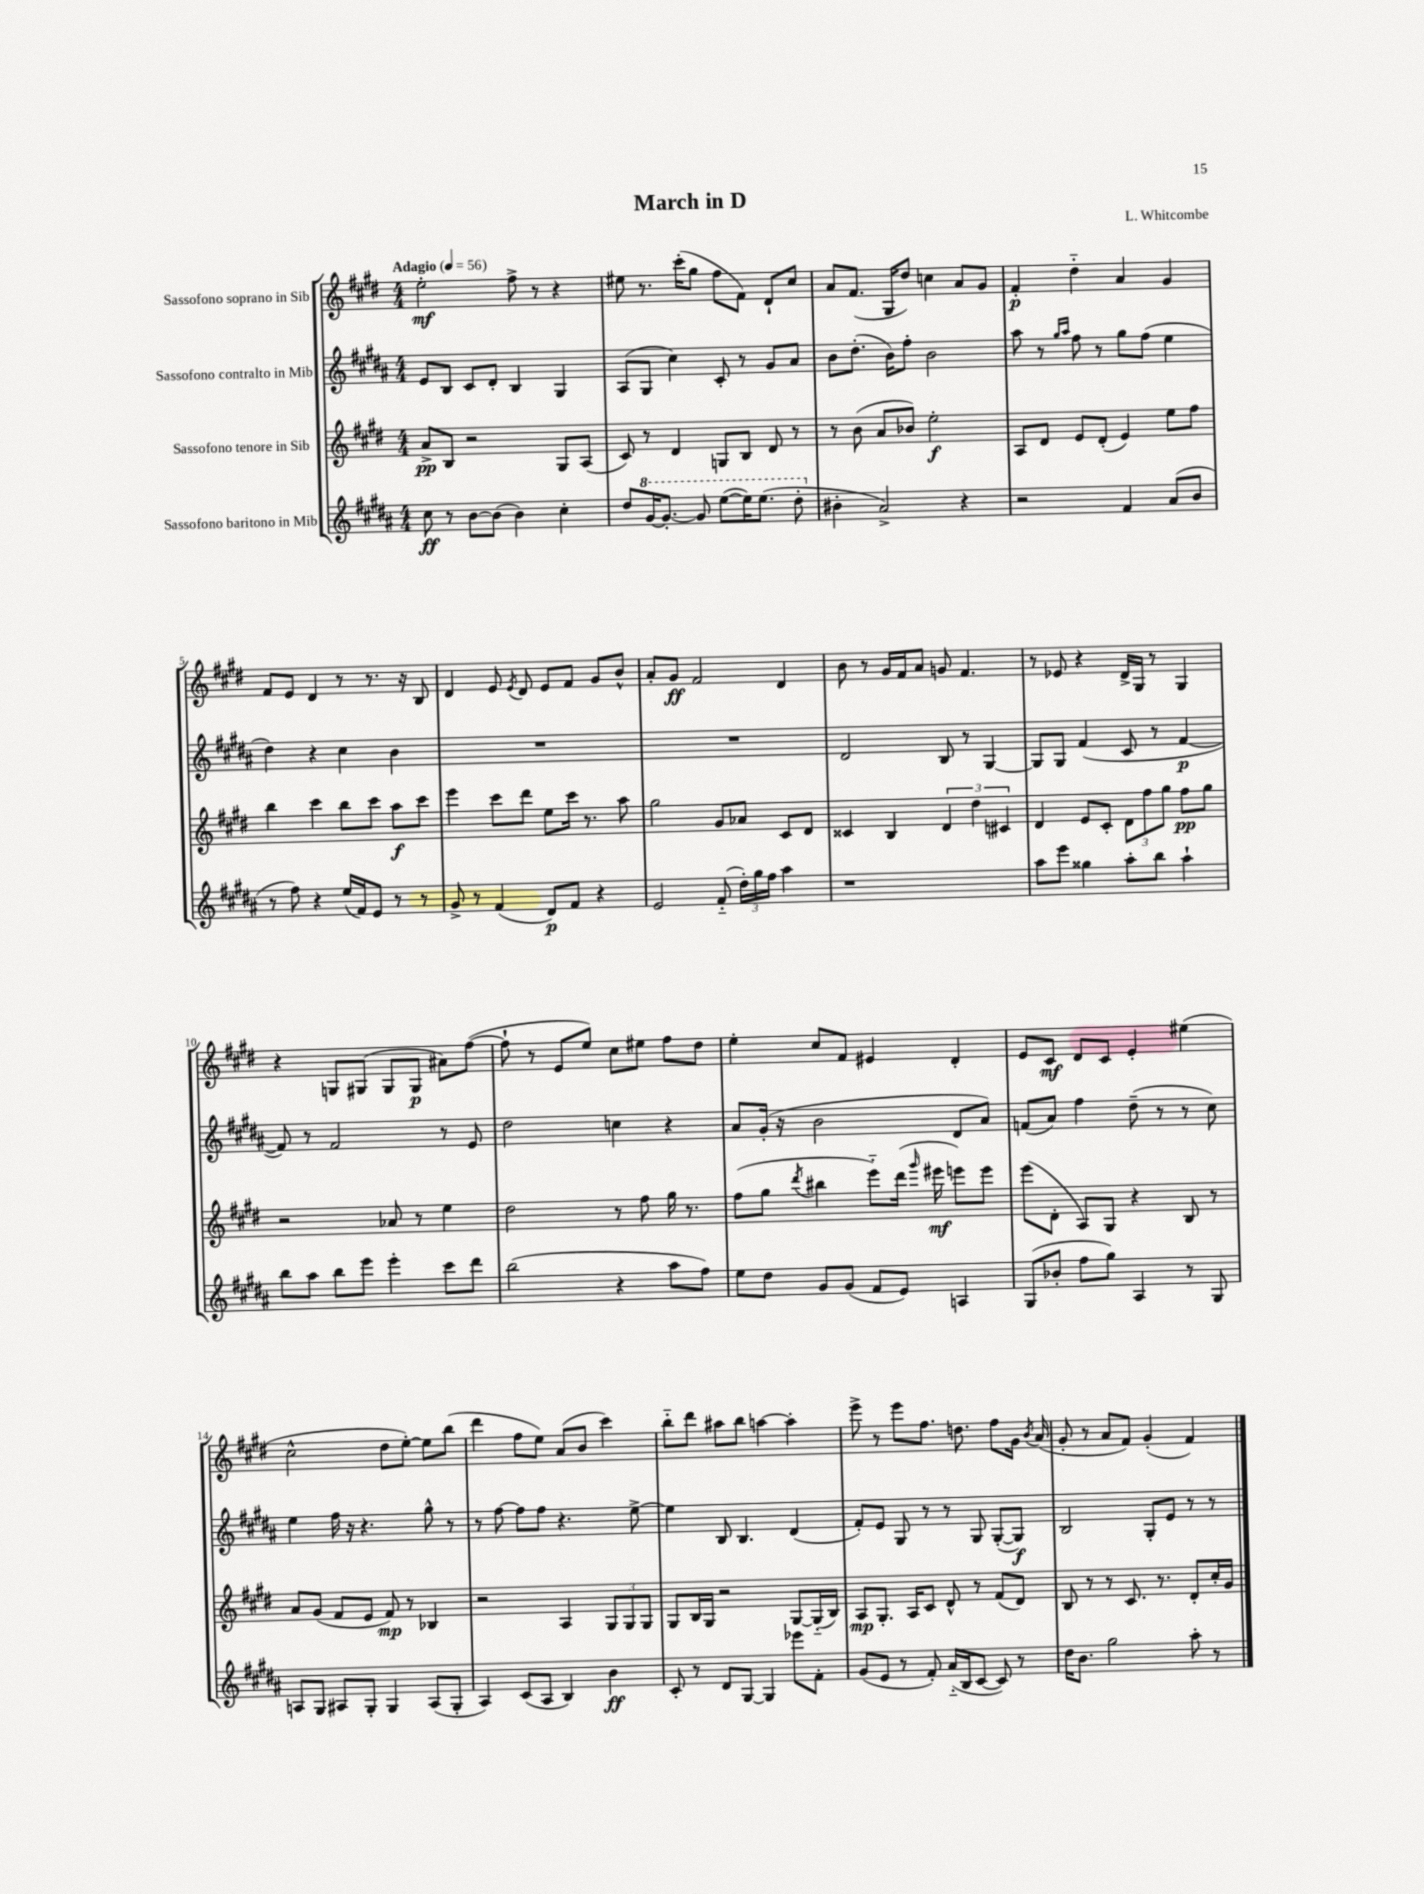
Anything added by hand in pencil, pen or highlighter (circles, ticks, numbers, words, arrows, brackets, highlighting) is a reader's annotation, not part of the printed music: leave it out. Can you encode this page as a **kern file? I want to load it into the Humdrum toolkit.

**kern	**kern	**kern	**kern
*staff4	*staff3	*staff2	*staff1
*clefG2	*clefG2	*clefG2	*clefG2
*k[f#c#g#d#a#]	*k[f#c#g#d#]	*k[f#c#g#d#a#]	*k[f#c#g#d#]
*M4/4	*M4/4	*M4/4	*M4/4
*MM56	*MM56	*MM56	*MM56
8cc#	8a^	8e	2ee'
8r	8B	8B	.
[8b	2r	8c#	.
(8b]	.	8d#'	.
4b)	.	4B	8ff#^
.	.	.	8r
4cc#'	8G#	4G#	4r
.	(8A	.	.
=	=	=	=
8dd#	8c#)	(8A#	8ee#
[16gg#	8r	8G#	8.r
8.gg#'_	.	.	.
.	4d#	4cc#)	.
.	.	.	(16ccc#'
8gg#]	.	.	8gg#
([8eee	8G	8c#'	8ff#
16eee])	8B	8r	8f#)
(8.eee	.	.	.
.	8d#	8g#	8d#`
8ddd#'	8r	8a#	8cc#
=	=	=	=
4b#'	8r	8b	8a
.	(8b	(8.dd#'	(8.f#
2a#^)	8a	.	.
.	.	16b)	16G#
.	8b-)	8ff#'	8dd#)
.	2ee'	2b	4cc
4r	.	.	8a
.	.	.	8g#
=	=	=	=
2r	8A	8aa#	4f#'
.	8d#	8r	.
.	.	16qqgg#	.
.	.	16qqaa#	.
.	8e	8ff#	4dd#'~
.	(8d#'	8r	.
4f#	4e)	8gg#	4a
.	.	(8ff#	.
(8a#	8ee	4ee	4g#
8b	8ff#	.	.
=	=	=	=
8r	4bb	4dd#)	8f#
8ff#)	.	.	8e
4r	4ccc#	4r	4d#
(16ee	8bb	4cc#	8r
16f#)	.	.	.
8e	8ccc#	.	8.r
8r	8aa	4b	.
.	.	.	16r
8r	8ccc#	.	8B
=	=	=	=
8g#^	4eee	1r	4d#
8r	.	.	.
(4f#	8ccc#	.	8e
.	.	.	8qe
.	8ddd#	.	8d#
8d#)	8ee	.	8e
8f#	16ccc#	.	8f#
.	8.r	.	.
4r	.	.	8g#
.	8aa	.	8b^^
=	=	=	=
2e	2gg#	1r	8a'
.	.	.	8g#
.	.	.	2f#
(8f#'~	8g#	.	.
24dd#')	8a-	.	.
24gg#	.	.	.
24ff#	.	.	.
4aa#	8c#	.	4d#
.	8d#	.	.
=	=	=	=
1r	4c##	2d#	8b
.	.	.	8r
.	4B	.	16g#
.	.	.	16f#
.	.	.	8a
.	6d#	8B	8g
.	.	8r	4.f#
.	6dd#	.	.
.	.	[4G#	.
.	6c#	.	.
=	=	=	=
8aa#	4d#	8G#]	8r
8eee	.	8G#	8e-
4gg##	8e	(4f#	4r
.	8c#'	.	.
8aa#'	12d#	8c#	16d#^
.	.	.	16G#
.	12ff#	.	.
8bb	.	8r	8r
.	12gg#	.	.
4aa#`	8ff#	[4f#	4G#
.	8gg#	.	.
=	=	=	=
8bb	2r	8f#])	4r
8aa#	.	8r	.
8bb	.	2f#	8G
8eee	.	.	(8G#
4eee'	8a-	.	8G#
.	8r	.	8G#
8ccc#	4ee	8r	8a#)
8ddd#	.	8e	([8ff#
=	=	=	=
(2bb	2dd#	2dd#	8ff#`]
.	.	.	8r
.	.	.	8e
.	.	.	8ee)
4r	8r	4cc	8cc#
.	8ff#	.	8ee#
8aa#	16gg#	4r	8ff#
.	8.r	.	.
8ff#)	.	.	8dd#
=	=	=	=
8ee	(8ff#	8a#	4ee'
8dd#	8gg#	(16g#'	.
.	.	16r	.
.	8qddd#	.	.
8g#	4bb#	2b	8cc#
(8g#	.	.	8f#
8f#	8eee'~)	.	4e#
8e)	(16ddd#	.	.
.	16qqggg#	.	.
.	16eee#	.	.
4A	8eee)	8d#	4d#'
.	8eee	8a#)	.
=	=	=	=
(8G#	(8eee	(8f	8e
8b-'	8d#'	8a#)	8c#
8ff#	8A)	4ff#	8d#
8gg#)	8G#	.	8c#
4A#	4r	(8dd#~	4e'
.	.	8r	.
8r	8B	8r	(4ee#
8G#	8r	8cc#)	.
=	=	=	=
8A	8a	4ee	2cc#^^
8G#	(8g#	.	.
8A#	8f#	16ff#	.
.	.	16r	.
8G#'	8e	4.r	.
4G#	8f#)	.	8dd#
.	8r	.	[8ee')
(8A#	4B-	8gg#^^	8ee]
8G#'	.	8r	(8bb
=	=	=	=
4A#)	2r	8r	4ddd#
.	.	[8ff#	.
(8c#	.	8ff#]	8ff#
8A#	.	8ff#	8ee)
4B)	4A	4.r	(8a
.	.	.	8b
4b	12G#	.	4ccc#)
.	12G#	.	.
.	.	[8ee^	.
.	12G#	.	.
=	=	=	=
8c#'	8G#	4ee]	8bb'~
8r	16B	.	8ddd#
.	16G#	.	.
8d#	2r	8B	8aa#
[8G#	.	4.B	8bb
4G#]	.	.	[4aa
8eee-	[8G#	(4d#	4aa']
8f#'	(16G#'~]	.	.
.	16B)	.	.
=	=	=	=
(8g#	8A	8f#')	8eee^
8e	8.G#'	8e	8r
8r	.	8G#	8eee
.	16A	.	.
8f#')	8c#	8r	8.ff#
(16a#'~	8d#^^	8r	.
16B	.	.	8.dd
[8c#	8r	8G#	.
8c#])	(8f#	([8G#'	8ff#
8r	8d#)	8G#])	16g#
.	.	.	8qb
.	.	.	(16a
=	=	=	=
16dd#	8B	2B	8g#'
8.b	.	.	.
.	8r	.	8r
2gg#	8r	.	8a
.	8.c#	.	8f#)
.	.	8G#'	(4g#'
.	8.r	.	.
.	.	8e	.
8aa#'	8d#'	8r	4f#)
8r	16cc#'	8r	.
.	16g#	.	.
==	==	==	==
*-	*-	*-	*-
